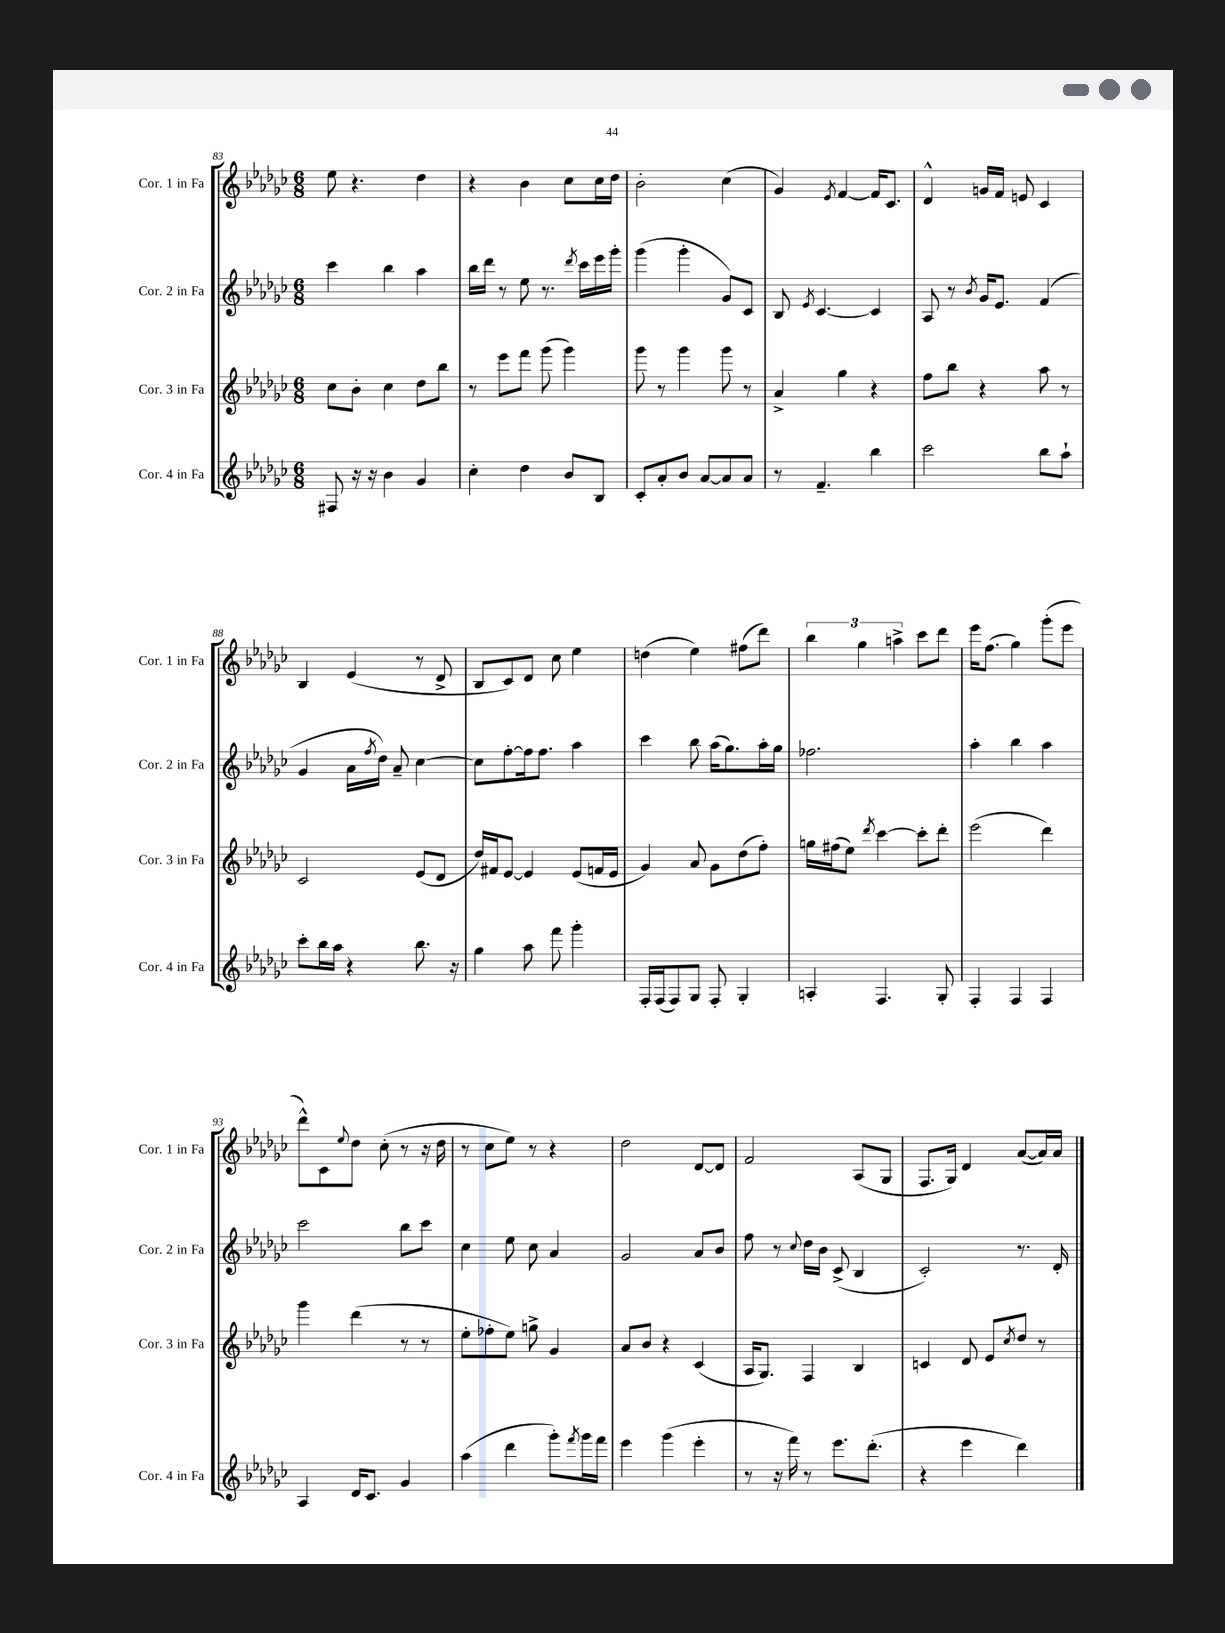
<<
\new StaffGroup <<
\new Staff = "s0" \with { instrumentName = "Cor. 1 in Fa" shortInstrumentName = "Cor. 1 in Fa" } {
    \clef treble \key ges \major \numericTimeSignature \time 6/8
    ees''8 r4. des''4 |
    r4 bes'4 ces''8 ces''16 des''16 |
    bes'2-. ces''4( |
    ges'4) \acciaccatura { ees'8 } f'4~ f'16 ces'8. |
    des'4-^ g'16 f'16 e'8 ces'4 |
    bes4 ees'4( r8 des'8-> |
    bes8 ces'8) des'8 ces''8 ees''4 |
    d''4( ees''4) fis''8( des'''8) |
    \tuplet 3/2 { bes''4 ges''4 a''4-> } ces'''8 des'''8 |
    ees'''16 f''8.( ges''4) ges'''8-.( ees'''8 |
    des'''8-^) ces'8 \appoggiatura { ees''8 } des''8 ces''8-.( r8 r16 des''16 |
    r8 ces''8 ees''8) r8 r4 |
    des''2 des'8~ des'8 |
    f'2 aes8( ges8 |
    f8. ges16) des'4 aes'8~( aes'16) aes'16 \bar "|." |
}
\new Staff = "s1" \with { instrumentName = "Cor. 2 in Fa" shortInstrumentName = "Cor. 2 in Fa" } {
    \clef treble \key ges \major \numericTimeSignature \time 6/8
    ces'''4 bes''4 aes''4 |
    bes''16 des'''16 r8 ees''8 r8. \acciaccatura { des'''8 } ces'''16 ees'''16 ges'''16-. |
    ges'''4( ges'''4-. ges'8) ces'8 |
    bes8 \acciaccatura { ees'8 } ces'4.~ ces'4 |
    aes8 r8 \acciaccatura { bes'8 } ges'16 ees'8. f'4( |
    ges'4 aes'16 \acciaccatura { f''8 } des''16) aes'8-- ces''4~ |
    ces''8 f''8~-. f''16 f''8. aes''4 |
    ces'''4 bes''8 aes''16( ges''8.) aes''16-. ges''16 |
    fes''2. |
    aes''4-. bes''4 aes''4 |
    ces'''2 bes''8 ces'''8 |
    ces''4 ees''8 ces''8 aes'4 |
    ges'2 aes'8 bes'8 |
    f''8 r8 \appoggiatura { ces''8 } des''16 bes'16 ces'8->( bes4 |
    ces'2-.) r8. des'16-. \bar "|." |
}
\new Staff = "s2" \with { instrumentName = "Cor. 3 in Fa" shortInstrumentName = "Cor. 3 in Fa" } {
    \clef treble \key ges \major \numericTimeSignature \time 6/8
    ces''8 bes'8-. ces''4 des''8 bes''8 |
    r8 ees'''8 f'''8 ges'''8( ges'''4) |
    ges'''8 r8 ges'''4 ges'''8 r8 |
    aes'4-> ges''4 r4 |
    f''8 bes''8 r4 aes''8 r8 |
    ces'2 ees'8( des'8 |
    des''16) fis'16 ees'8~ ees'4 ees'8( f'16 ees'16 |
    ges'4) aes'8 ges'8 des''8( f''8-.) |
    g''16 fis''16( ees''8) \acciaccatura { des'''8 } ces'''4~ ces'''8-. des'''8-. |
    ees'''2( des'''4) |
    ges'''4 des'''4( r8 r8 |
    ees''8-. fes''8-. ees''8) g''8-> ges'4 |
    aes'8 bes'8 r4 ces'4( |
    aes16 ges8.) f4 bes4 |
    c'4 des'8 ees'8 \acciaccatura { ces''8 } des''8 r8 \bar "|." |
}
\new Staff = "s3" \with { instrumentName = "Cor. 4 in Fa" shortInstrumentName = "Cor. 4 in Fa" } {
    \clef treble \key ges \major \numericTimeSignature \time 6/8
    fis8 r16 r16 bes'4 ges'4 |
    ces''4-. des''4 bes'8 bes8 |
    ces'8-. aes'8-. bes'8 aes'8~ aes'8 aes'8 |
    r8 f'4.-- bes''4 |
    ces'''2 bes''8 aes''8-! |
    ces'''8-. bes''16 aes''16 r4 bes''8. r16 |
    ges''4 aes''8 f'''8 ges'''4-. |
    f16-. f16( f8) ges8 f8-. ges4-. |
    a4-. f4. ges8-. |
    f4-. f4 f4 |
    aes4 des'16 ces'8. ges'4 |
    aes''4( des'''4 ges'''8-.) \acciaccatura { f'''8 } ges'''16 f'''16 |
    ees'''4 ges'''4( ees'''4-. |
    r8 r16 f'''16) r8 ees'''8. des'''8.-.( |
    r4 ees'''4 des'''4) \bar "|." |
}
>>
>>
\layout { \context { \Score currentBarNumber = #83 } }
